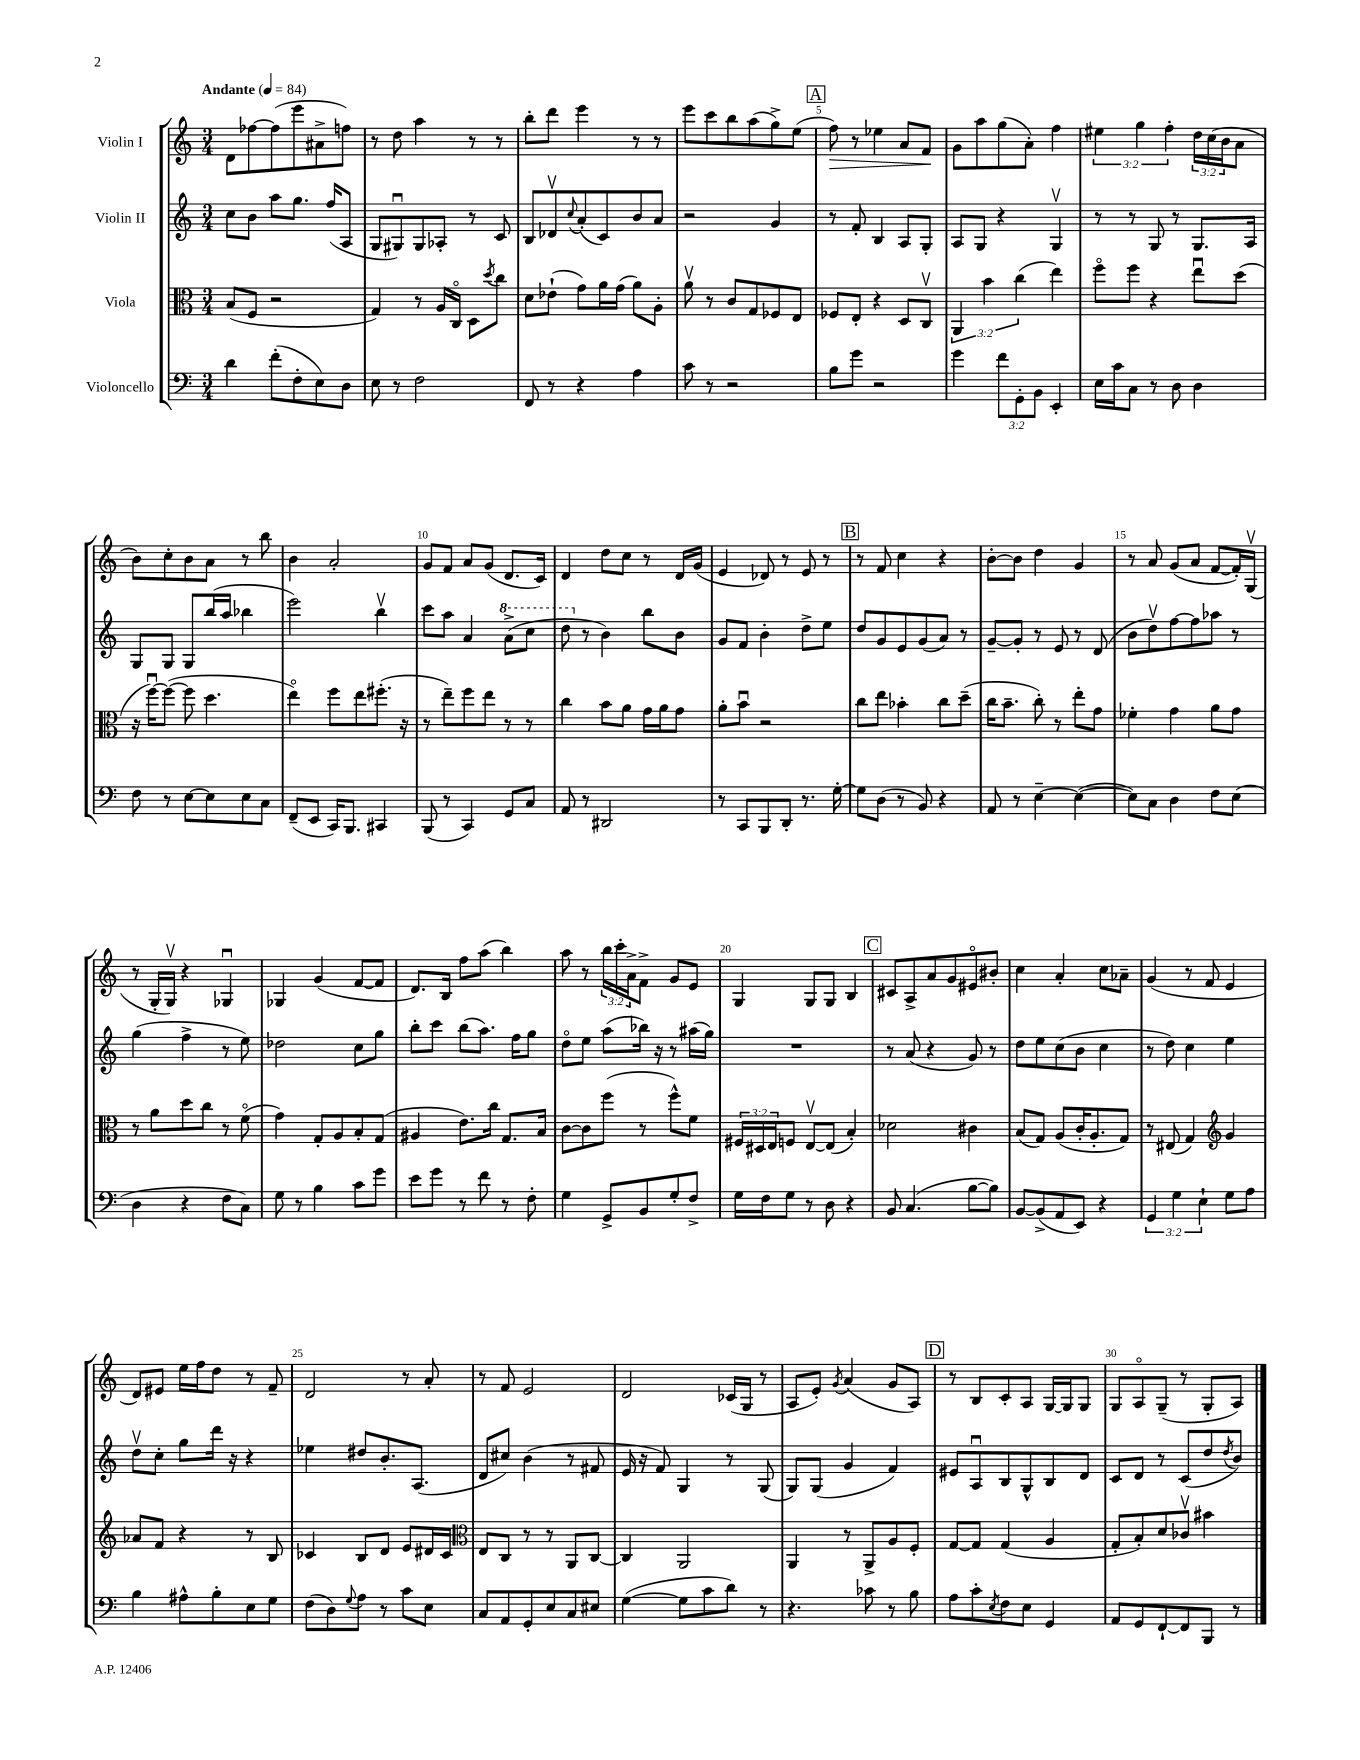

**kern	**kern	**kern	**kern
*staff4	*staff3	*staff2	*staff1
*clefF4	*clefC3	*clefG2	*clefG2
*k[]	*k[]	*k[]	*k[]
*M3/4	*M3/4	*M3/4	*M3/4
*MM84	*MM84	*MM84	*MM84
4d	(8B	8cc	8d
.	8F	8b	[8ff-
(8f'	2r	8aa	(8ff-]
8F'	.	8.gg	8eee
8E)	.	.	8a#^
.	.	(16ff	.
8D	.	8A	8ff)
=	=	=	=
8E	4G)	8G	8r
8r	.	8G#u)	8dd
2F	8r	8G#	4aa
.	16A	8A-'	.
.	16Co	.	.
.	8D	8r	8r
.	8qdd	.	.
.	8cc	8c	8r
=	=	=	=
8FF	8d	8B	8bb'
8r	(8e-`	8d-v	8ddd
.	.	8qqcc	.
4r	8g)	(8a'	4eee
.	16a	8c)	.
.	(16g	.	.
4A	8a)	8b	8r
.	8A'	8a	8r
=	=	=	=
8c	8av	2r	8eee
8r	8r	.	8ccc
2r	8c	.	8bb
.	8G	.	(8aa
.	8F-	4g	8gg^)
.	8E	.	(8ee
=	=	=	=
8B	8F-	8r	8ff)
8g	8E'	8f'	8r
2r	4r	4B	4ee-
.	8D	8A	8a
.	8Cv	8G'	8f
=	=	=	=
4g	6AA	8A	8g
.	.	8G	8aa
.	6b	.	.
12f	.	4r	(8gg
12GG'	(6cc	.	.
.	.	.	8a')
12BB	.	.	.
4EE'	4ee)	4Gv	4ff
=	=	=	=
16E	8ffo	8r	6ee#
16c	.	.	.
8C	8ff	8r	.
.	.	.	6gg
8r	4r	8G	.
.	.	.	6ff'
8D	.	8r	.
4D	8eeu	8.G	24dd
.	.	.	(24cc
.	.	.	24b
.	(8dd	.	8a
.	.	16A	.
=	=	=	=
8F	16r	8G	8b)
.	[16ffu)	.	.
8r	(8ff_	8G	8cc'
[8E	8ff]	8G	8b
8E]	4.dd	(16bb	8a
.	.	16aa	.
8E	.	4bb-	8r
8C	.	.	8bb
=	=	=	=
(8FF~	4eeo)	2eee)	4b
8EE	.	.	.
16CC)	8ff	.	2a'
8.BBB	.	.	.
.	8ee	.	.
4CC#	(8.ff#'	4bbv	.
.	16r	.	.
=	=	=	=
(8BBB	8r	8ccc	8g
8r	8ee~)	8aa	8f
4CC)	8ff	4a	8a
.	8ee	.	(8g
8GG	8r	(8aa^	8.d
8C	8r	8ccc	.
.	.	.	16c)
=	=	=	=
8AA	4cc	8ddd	4d
8r	.	8r	.
2DD#	8b	4b)	8dd
.	8a	.	8cc
.	16g	8bb	8r
.	16a	.	.
.	8g	8b	16d
.	.	.	(16g
=	=	=	=
8r	8a'	8g	4e
8CC	8bu	8f	.
8BBB	2r	4b'	8d-)
8DD'	.	.	8r
8.r	.	8dd^	8e
.	.	8ee	8r
[16G'	.	.	.
=	=	=	=
8G]	8cc	8dd	8r
(8D	8ee	8g	8f
8r	4b-'	8e	4cc
8BB)	.	(8g	.
4r	8cc	8a)	4r
.	(8dd~	8r	.
=	=	=	=
8AA	16cc	[8g~	[8b'
.	8.b~	.	.
8r	.	8g']	8b]
[4E~	8cc')	8r	4dd
.	8r	8e	.
(4E_	8ee'	8r	4g
.	8g	(8d	.
=	=	=	=
8E])	4f-'	8b	8r
8C	.	8ddv)	8a
4D	4g	[8ff	(8g
.	.	8ff]	8a
8F	8a	8aa-	[8f
(8E	8g	8r	16f'])
.	.	.	(16Gv
=	=	=	=
4D	8r	(4gg	8r
.	8a	.	16G'
.	.	.	16Gv)
4r	8dd	4ff^	4r
.	8cc	.	.
8F	8r	8r	4G-u
8C)	(8fo	8ee)	.
=	=	=	=
8G	4g)	2dd-	4G-
8r	.	.	.
4B	8G'	.	(4g
.	8A	.	.
8c	8B'	8cc	[8f
8g	(8G	8gg	8f]
=	=	=	=
8e	4A#	8bb'	8.d)
8g	.	8ccc	.
.	.	.	16B
8r	8.e)	(8bb	8ff
8f	.	8.aa)	(8aa
.	16cc	.	.
8r	8.G	.	4bb)
.	.	16ff	.
8F'	.	8gg	.
.	16B	.	.
=	=	=	=
4G	[8c	8ddo	8aa
.	8c]	8ee	8r
8GG^	(8ff	(8aa	24bb
.	.	.	24ccc'
.	.	.	24a^
8BB	8r	16bb-)	8f^
.	.	16r	.
8G'	8ff^^)	8r	8g
8F^	8f	(16aa#	8e
.	.	16gg)	.
=	=	=	=
16G	24F#	2.r	4G
.	24D#	.	.
16F	.	.	.
.	24E	.	.
8G	8F	.	.
8r	[8Ev	.	8G
8D	(8E]	.	8G
4r	4B')	.	4B
=	=	=	=
8BB	2d-	8r	8c#
(4.C	.	(8a	8A^
.	.	4r	8a
.	.	.	8g
[8B	4c#	8g)	8e#o
8B])	.	8r	8b#'
=	=	=	=
[8BB	(8B	8dd	4cc
(8BB^]	8G)	8ee	.
8AA	(8A	(8cc	4a'
8EE)	16c'	8b	.
.	8.A'	.	.
4r	.	4cc	8cc
.	8G)	.	8a-~
=	=	=	=
6GG	8r	8r	(4g
.	(8E#	8dd)	.
6G	.	.	.
.	4G)	4cc	8r
6E`	.	.	.
.	.	.	8f
*	*clefG2	*	*
8G	4g	4ee	4e
8A	.	.	.
=	=	=	=
4B	8a-	8ddv	8d)
.	8f	8cc'	8e#
8A#^^	4r	8gg	16ee
.	.	.	16ff
8B'	.	16ddd	8dd
.	.	16r	.
8E	8r	4r	8r
8G	8B	.	8f~
=	=	=	=
(8F	4c-	4ee-	2d
8D)	.	.	.
8qqG	.	.	.
8A	8B	8dd#	.
8r	8d	8.b'	.
8c	8e	.	8r
.	.	(8.A	.
8E	16d#	.	8a'
.	16c-	.	.
=	=	=	=
*	*clefC3	*	*
8C	8E	8d	8r
8AA	8C	8cc#)	8f
8GG'	8r	(4b	2e
8E	8r	.	.
8C	8AA	8r	.
8E#	[8C	8f#	.
=	=	=	=
([4G	4C]	16e	2d
.	.	16r	.
.	.	8f)	.
8G]	2AA	4G	.
8c	.	.	.
8d)	.	8r	(16c-
.	.	.	16G
8r	.	(8G	8r
=	=	=	=
4.r	4AA	8G)	8A
.	.	(8G	8e')
.	.	.	8qg
.	8r	4g	(4a
8c-	8AA^	.	.
8r	8A	4f)	8g
8B	8F'	.	8A)
=	=	=	=
8A	[8G	8e#	8r
8c'	8G]	8Au	8B
8qE	.	.	.
8F	(4G	8B	8c'
8E	.	8G^^	8A
4GG	4A	8B	[16G
.	.	.	16G]
.	.	8d	8G
=	=	=	=
8AA	8G'	8c	8G
8GG	8B')	8d	8Ao
[8FF`	8d	8r	(8G~
8FF]	8c-v	(8c	8r
8BBB	4b#	8dd	8G'
.	.	8qdd	.
8r	.	8b)	8A)
==	==	==	==
*-	*-	*-	*-
